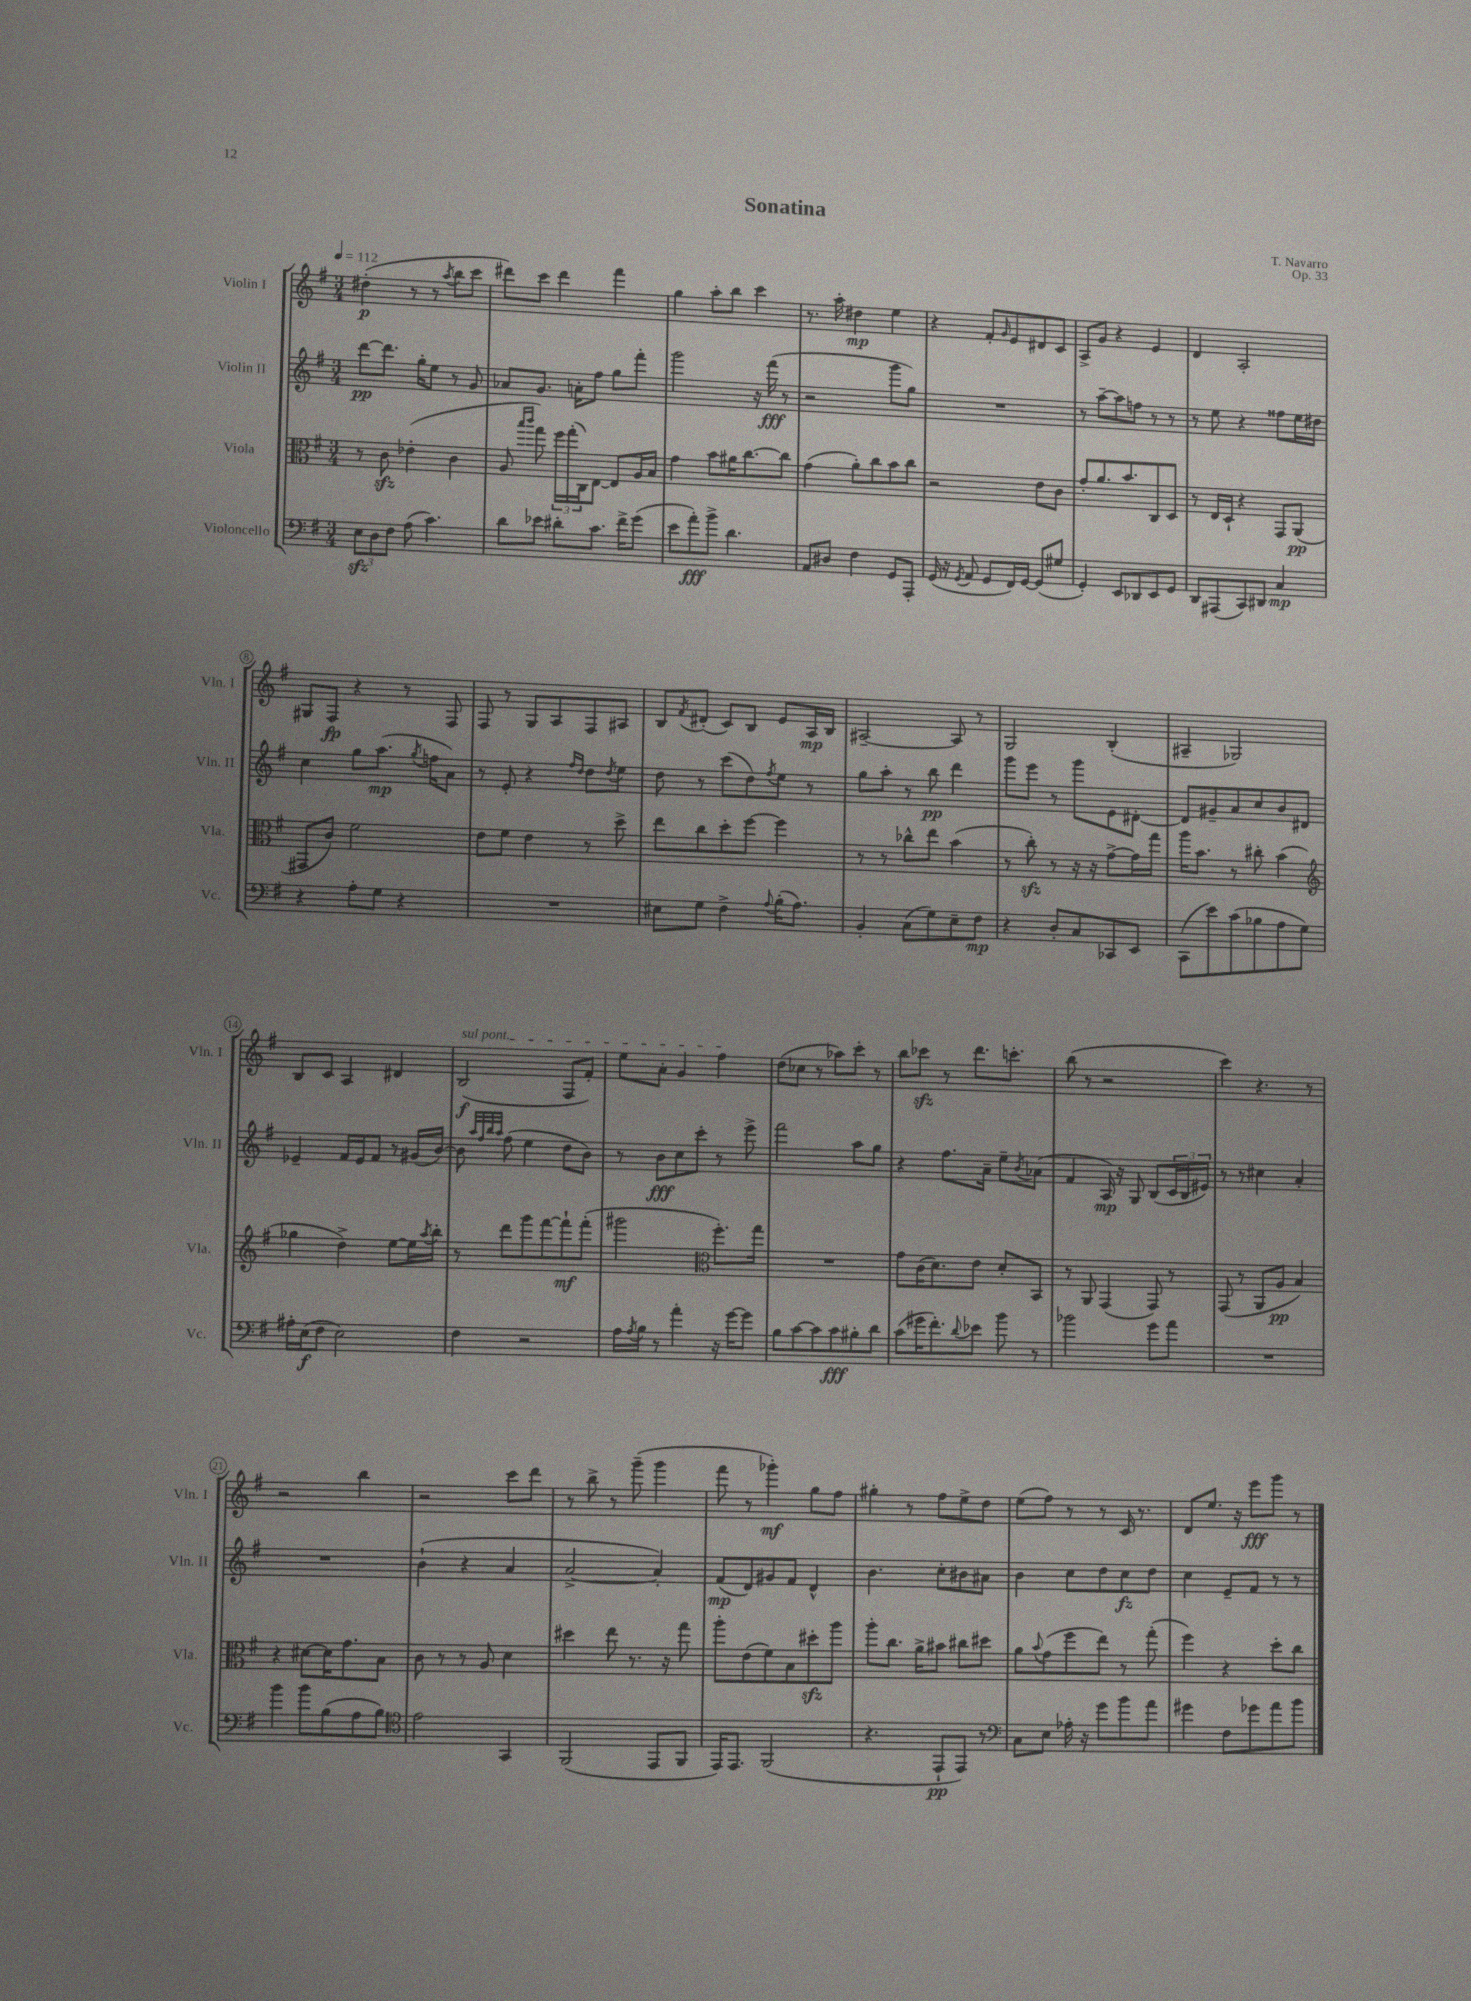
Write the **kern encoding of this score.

**kern	**kern	**kern	**kern
*staff4	*staff3	*staff2	*staff1
*clefF4	*clefC3	*clefG2	*clefG2
*k[f#]	*k[f#]	*k[f#]	*k[f#]
*M3/4	*M3/4	*M3/4	*M3/4
*MM112	*MM112	*MM112	*MM112
12E	8r	[8ddd	(4dd#'
12D	.	.	.
.	8c	8.ddd]	.
12F#	.	.	.
(8A	(4e-'	.	8r
.	.	16gg'	.
4.c)	.	8ee	8r
.	.	.	8qaa
.	4c	8r	8bb
.	.	8g	8ccc
=	=	=	=
8d	8A	8a-	8ddd#)
.	16qqbb	.	.
.	16qqccc	.	.
8e-	8gg)	8.g	8ccc
8d#'	24ff#	.	4ddd#
.	(24gg'	.	.
.	.	16a'	.
.	24C)	.	.
8.c	[8E	8ff#	.
.	8E]	8gg	4fff#
16f#^	.	.	.
(8g	16A	8fff#'	.
.	16B	.	.
=	=	=	=
8e	4g	2ggg	4gg
8a')	.	.	.
8b^	8b	.	8aa'
4.d	16a#	.	8bb
.	[8.cc	.	.
.	.	16r	4ccc
.	.	(16fff#	.
.	8cc]	8r	.
=	=	=	=
8AA	(4g	2r	8.r
8D#	.	.	.
.	.	.	16aa'
4F#	8a')	.	4dd#
.	8cc	.	.
8GG	8b	8ggg	4ee
8AAA'	8cc	8gg)	.
=	=	=	=
(16GG	2r	2.r	4r
16r	.	.	.
8qGG	.	.	.
8AA	.	.	.
8GG	.	.	8f#'
.	.	.	16qqg
16FF#)	.	.	8e
[16GG	.	.	.
(8GG]	8e	.	8d#
8G#	8c	.	8c
=	=	=	=
4GG')	8g'	8r	8A^
.	8.a	[8aa~	8g
8EE	.	8aa]	4r
.	8.b	.	.
8DD-	.	8ff	.
8EE	8C	8r	4e
8GG	8D	8r	.
=	=	=	=
8DD	8r	8r	4d
(8AAA#	16E	8ee	.
.	16D`	.	.
8CC)	4r	4r	2A'
8DD#	.	.	.
4C	8GG	8ff##	.
.	(8AA	16ee	.
.	.	16dd#	.
=	=	=	=
4r	8GG#	4cc	8G#
.	8c)	.	8F#
8A'	2f#	8gg	4r
8G	.	(8.aa	.
4r	.	.	8r
.	.	8qgg	.
.	.	16ff	.
.	.	8a)	8F#
=	=	=	=
2.r	8e	8r	8F#
.	8f#	8e'	8r
.	4e	4r	8G
.	.	.	8A
.	.	16qqff#	.
.	.	16qqdd	.
.	8r	8dd	8F#
.	.	8qdd	.
.	8dd^	8ee	8A#
=	=	=	=
8E#	8ee	8dd	8B
.	.	.	8qf#
8G	8cc	8r	(8d#'
4F#^	8dd'	(8ccc	8c)
.	[8ff#	8dd)	8B
8qqA	.	8qff#	.
(16B'	4ff#]	8ee	8e
8.A)	.	.	.
.	.	8r	16A
.	.	.	16B
=	=	=	=
4BB'	8r	8gg	[2A#~
.	8r	8aa'	.
(8C	8cc-^^	8r	.
8G)	8ee	8bb	.
8E~	(4b	4ddd	8A#]
8F#	.	.	8r
=	=	=	=
4r	8r	8ggg	2G
.	8cc')	8eee	.
8D'	8r	8r	.
8C	16r	8ggg	.
.	16r	.	.
8CC-	[8g^	8e	(4B'
8EE	16g]	[8d#'	.
.	16gg	.	.
=	=	=	=
(8CC	16aa	8d#]	4A#~
.	8.b	.	.
8e)	.	8g#~	.
(8c	8r	8a	2G-)
8B-	8cc#'	8cc	.
8A	(4b	8b	.
8G)	.	8d#	.
=	=	=	=
*	*clefG2	*	*
16A#'	4gg-	4e-~	8B
(16E	.	.	.
8F#	.	.	8c
2E)	4dd^)	16f#	4A
.	.	16e-	.
.	.	8f#	.
.	[8ee	8r	4d#
.	16ee]	(16g#	.
.	8qaa	.	.
.	16bb'	[16b)	.
=	=	=	=
4F#	8r	8b]	(2B
.	.	32qqaa	.
.	.	32qqff#	.
.	.	32qqbb	.
.	.	32qqaa	.
.	8ddd	(8ff#	.
2r	8ggg	4ee	.
.	[8fff#	.	.
.	8fff#`]	8dd	8F#
.	(8fff#'	8b)	8f#')
=	=	=	=
16A	2ggg#	8r	8ee
8qA	.	.	.
16B	.	.	.
8r	.	8b	8a'
4a'	.	8cc	4g
.	.	8ccc'	.
*	*clefC3	*	*
16r	8.ff#')	8r	4ff#
[16g	.	.	.
8g]	.	8eee^	.
.	16gg	.	.
=	=	=	=
8B	2.r	2fff#	(8dd
[8c	.	.	8cc-
8c]	.	.	8r
8c	.	.	8aa-)
8B#'	.	8aa	8ccc'
8d	.	8gg	8r
=	=	=	=
(8c	8g	4r	8bb
16g#	(16c	.	8ccc-
8.f#')	8.d)	.	.
.	.	8.ff#	8r
8qqd	.	.	.
8e-	8e	.	8.ddd
.	.	16a~	.
8b	8d'	8ee~	.
.	.	.	8.ccc'
.	.	8qb	.
8r	8BB	(8a-	.
=	=	=	=
2b-	8r	4f#	(8bb
.	8AA	.	8r
.	(4GG	16A)	2r
.	.	16r	.
.	.	8G	.
8g	8GG)	(8B	.
8a	8r	24c	.
.	.	24B	.
.	.	24e#)	.
=	=	=	=
2.r	(8GG	8r	4ccc)
.	8r	8r	.
.	8AA	4cc#	4.r
.	8A	.	.
.	4B)	4a'	.
.	.	.	8r
=	=	=	=
4b	4r	2.r	2r
8b	[8d#	.	.
(8B	16d#]	.	.
.	8.g	.	.
8A	.	.	4bb
8B)	8B	.	.
=	=	=	=
*clefC4	*	*	*
2e	8c	(4b`	2r
.	8r	.	.
.	8r	4r	.
.	8A	.	.
4GG	4d	4a	8ccc
.	.	.	8ddd
=	=	=	=
(2FF#	4dd#	[2a^	8r
.	.	.	8bb^
.	8ee	.	8r
.	8.r	.	(8ggg~
8EE	.	4a'])	4ggg
.	16r	.	.
8FF#	8gg	.	.
=	=	=	=
16EE)	8aa'	(8f#	8fff#
8.EE	.	.	.
.	(8e	8d)	8r
(2FF#	8f#)	8g#	4ggg-')
.	8B	8f#	.
.	8dd#'	4d^^	8gg
.	8aa	.	8ff#
=	=	=	=
4.r	8aa'	4.b	4gg#'
.	8.cc	.	.
.	.	.	8r
.	16a^	.	.
8EE`	8b#	8cc'	8ff#
8EE)	8cc#	8b#	8ee^
8r	8dd#	8a#	8dd
=	=	=	=
*clefF4	*	*	*
8C	8a	4b	(8ee
.	8qqb	.	.
8E	(8g	.	8ff#)
16A-'	8ff#	8cc	8r
16r	.	.	.
8g	8ee)	8dd	8r
8b	8r	8cc	16c
.	.	.	8.r
8a	(8gg'	8dd	.
=	=	=	=
4g#	4ff#)	4cc	8d
.	.	.	8.ee
8F#	4r	8e~	.
.	.	.	16r
8g-	.	8f#	8eee
8a	8dd'	8r	8ggg
8b	8cc	8r	8r
==	==	==	==
*-	*-	*-	*-
